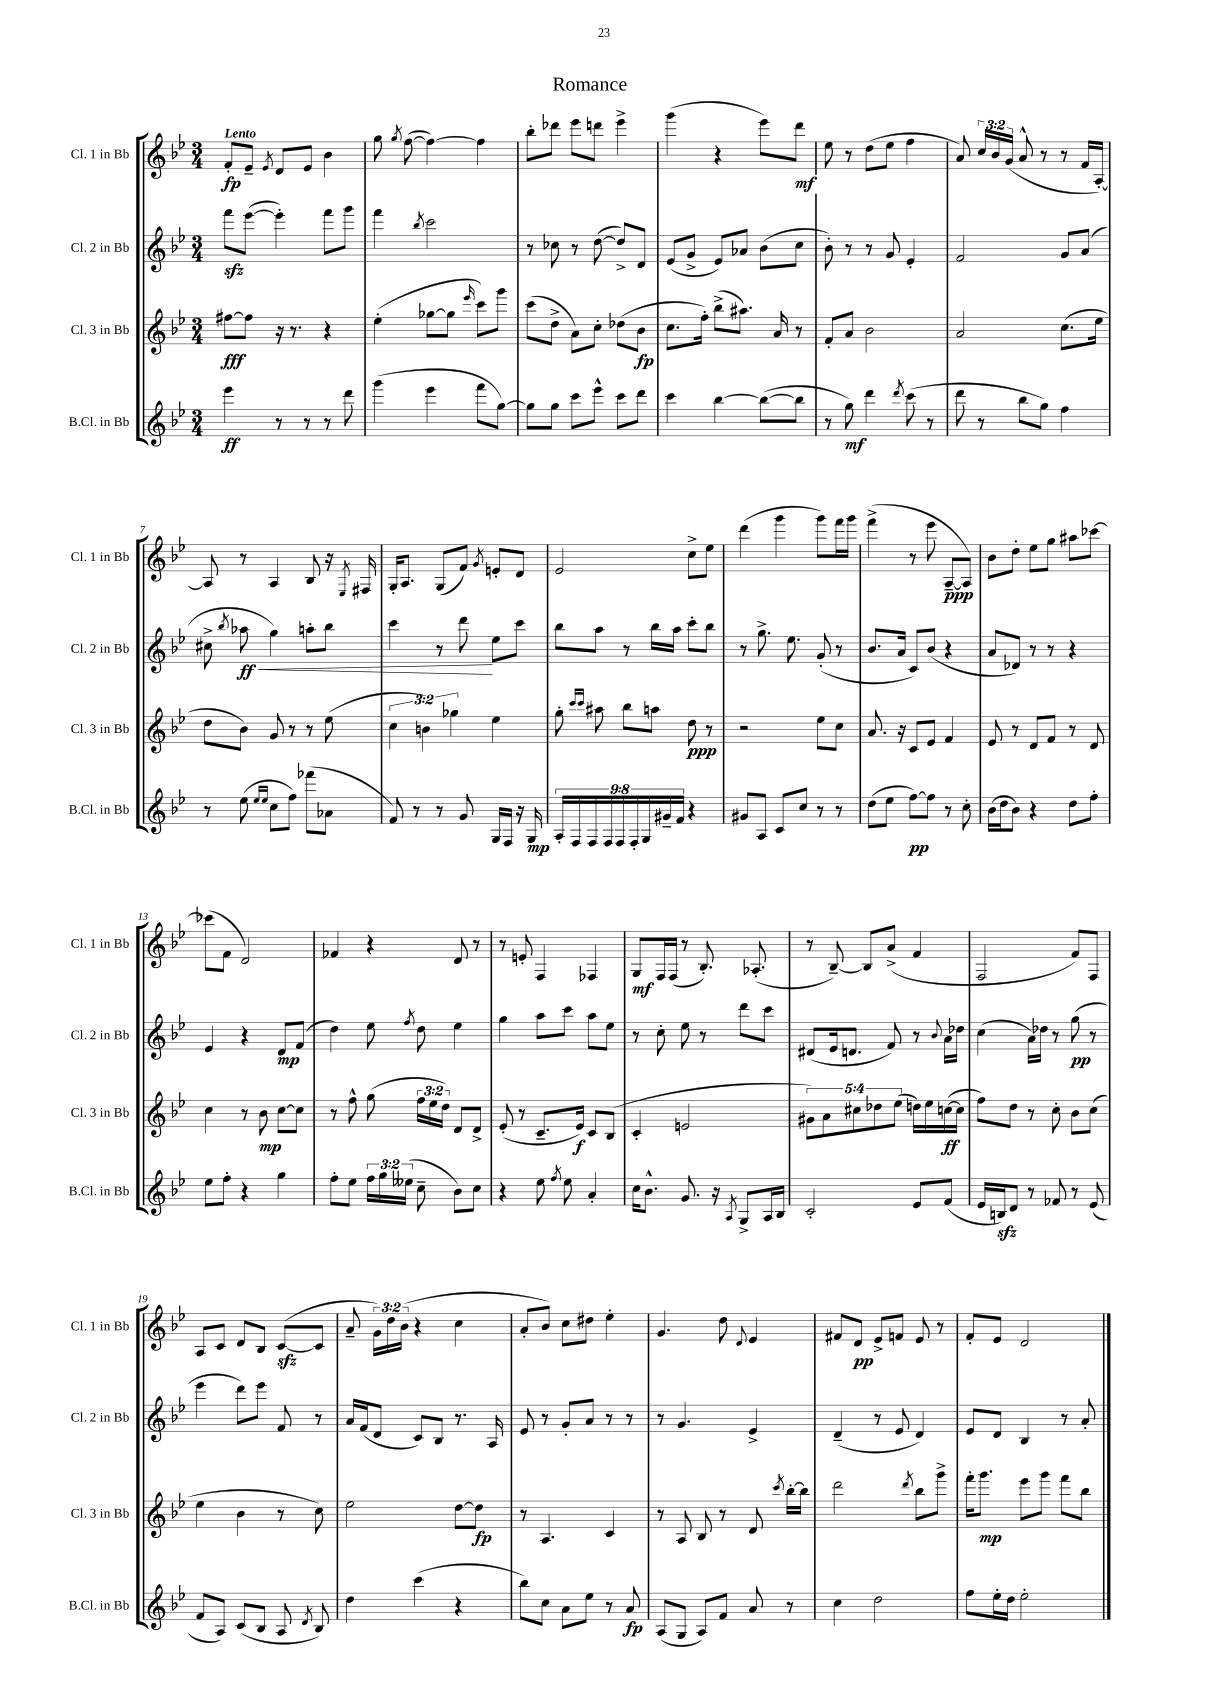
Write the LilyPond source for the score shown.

\header { title = "Romance" }
<<
\new StaffGroup <<
\new Staff = "s0" \with { instrumentName = "Cl. 1 in Bb" shortInstrumentName = "Cl. 1 in Bb" } {
    \clef treble \key bes \major \numericTimeSignature \time 3/4 \override Staff.TupletNumber.text = #tuplet-number::calc-fraction-text \tempo "Lento"
    \autoBeamOff f'8[-.\fp ees'8]-- \acciaccatura { ees'8 } d'8[ ees'8] bes'4 |
    g''8 \acciaccatura { g''8 } f''8~( f''4~) f''4 |
    bes''8[-. des'''8] ees'''8[ d'''8] ees'''4-> |
    g'''4( r4 ees'''8[) d'''8]\mf |
    ees''8 r8 d''8[( ees''8] f''4 |
    a'8) \tuplet 3/2 { c''16[ bes'16 g'16]( } a'8-^ r8 r8 f'16[ a16]~-.) |
    a8 r8 a4 bes8 r16 \acciaccatura { ees8 } fis16 |
    g16[-. a8.] g8[( f'8]) \acciaccatura { g'8 } e'8[-. d'8] |
    ees'2 c''8[-> ees''8] |
    d'''4( g'''4 g'''8[) f'''16 g'''16] |
    f'''4->( r8 ees'''8 a8[~--\ppp a8]) |
    bes'8[ d''8]-. ees''8[ g''8] ais''8[ ces'''8]~ |
    ces'''8[( f'8] d'2) |
    fes'4 r4 d'8 r8 |
    r8 e'8-. f4 fes4 |
    g8[\mf f16 f16]( r8 bes8.-.) aes8.-.( |
    r8 bes8~--) bes8[ a'8]->( f'4 |
    f2 f'8[) f8] |
    a8[ c'8] d'8[ bes8] c'8[~\sfz( c'8] |
    a'8-- \tuplet 3/2 { g'16[) d''16 bes'16]( } r4 c''4 |
    a'8[-. bes'8]) c''8[ dis''8] ees''4-. |
    g'4. d''8 \appoggiatura { d'8 } ees'4 |
    fis'8[ d'8]\pp ees'8[-> f'8] ees'8 r8 |
    f'8[-. ees'8] d'2 \bar "|." |
}
\new Staff = "s1" \with { instrumentName = "Cl. 2 in Bb" shortInstrumentName = "Cl. 2 in Bb" } {
    \clef treble \key bes \major \numericTimeSignature \time 3/4
    \autoBeamOff f'''8[\sfz ees'''8]~( ees'''4-.) f'''8[ g'''8] |
    f'''4 \acciaccatura { bes''8 } c'''2 |
    r8 ces''8 r8 d''8~( d''8[->) d'8] |
    ees'8[( g'8]-> ees'8[) aes'8] bes'8[( c''8] |
    bes'8-.) r8 r8 g'8 ees'4-. |
    f'2 g'8[ a'8]( |
    cis''8-> \acciaccatura { bes''8 } aes''8\ff\< g''4) a''8[-. bes''8] |
    c'''4 r8 d'''8\! ees''8[ c'''8] |
    bes''8[ a''8] r8 bes''16[ a''16] c'''8[-. bes''8] |
    r8 g''8.-> ees''8. g'8-.( r8 |
    bes'8.[ a'16] c'8[) bes'8]( r4 |
    a'8[ des'8]) r8 r8 r4 |
    ees'4 r4 d'8[\mp f'8]( |
    d''4) ees''8 \acciaccatura { f''8 } d''8 ees''4 |
    g''4 a''8[ c'''8] a''8[ ees''8] |
    r8 c''8-. ees''8 r8 d'''8[ c'''8] |
    dis'8[( ees'16 d'8.] f'8) r8 \appoggiatura { bes'8 } a'16[ des''16] |
    c''4( a'16[) des''16] r8 g''8\pp( r8 |
    ees'''4 d'''8[) ees'''8] f'8 r8 |
    a'16[ f'16( d'8] c'8[) bes8] r8. a16 |
    ees'8 r8 g'8[-. a'8] r8 r8 |
    r8 g'4. ees'4-> |
    d'4--( r8 ees'8 d'4) |
    ees'8[ d'8] bes4 r8 a'8-. \bar "|." |
}
\new Staff = "s2" \with { instrumentName = "Cl. 3 in Bb" shortInstrumentName = "Cl. 3 in Bb" } {
    \clef treble \key bes \major \numericTimeSignature \time 3/4 \override Staff.TupletNumber.text = #tuplet-number::calc-fraction-text
    \autoBeamOff fis''8[~\fff fis''8] r16 r8. r4 |
    ees''4-.( ges''8[~ ges''8] \grace { ees'''16 } c'''8[) g'''8] |
    c'''8[( d''8]-> a'8[) c''8]-. des''8[( bes'8]\fp |
    c''8.[ f''16]-.) bes''8[->( ais''8.]) a'16 r8 |
    f'8[-. a'8] bes'2 |
    a'2 c''8.[( ees''16] |
    d''8[ bes'8]) g'8 r8 r8 ees''8( |
    \tuplet 3/2 { c''4 b'4) ges''4 } ees''4 |
    g''8-. \grace { c'''16[ c'''16] } ais''8 bes''8[ a''8] d''8\ppp r8 |
    r2 ees''8[ c''8] |
    a'8. r16 c'8[ ees'8] f'4 |
    ees'8 r8 d'8[ f'8] r8 d'8 |
    c''4 r8 bes'8\mp c''8[~ c''8] |
    r8 f''8-^ g''8( \tuplet 3/2 { f''16[ ees''16 d''16]) } d'8[ d'8]-> |
    ees'8-.( r8 c'8.[-- ees'16]\f) c'8[ bes8]( |
    c'4-. e'2 |
    \tuplet 5/4 { gis'8[) a'8 cis''8 des''8 ees''8]( } d''16[) ees''16 c''16~\ff( c''16] |
    f''8[) d''8] r8 c''8-. bes'8[ c''8]( |
    ees''4 bes'4 r8 c''8) |
    ees''2 d''8[~ d''8]\fp |
    r8 a4. c'4 |
    r8 a8 bes8 r8 d'8 \acciaccatura { c'''8 } bes''16[~-. bes''16] |
    d'''2 \acciaccatura { d'''8 } bes''8[ g'''8]-> |
    f'''16[-. g'''8.]\mp ees'''8[ g'''8] f'''8[ bes''8] \bar "|." |
}
\new Staff = "s3" \with { instrumentName = "B.Cl. in Bb" shortInstrumentName = "B.Cl. in Bb" } {
    \clef treble \key bes \major \numericTimeSignature \time 3/4 \override Staff.TupletNumber.text = #tuplet-number::calc-fraction-text
    \autoBeamOff ees'''4\ff r8 r8 r8 d'''8 |
    g'''4( ees'''4 f'''8[ g''8]~) |
    g''8[ g''8] c'''8[ ees'''8]-^ c'''8[ d'''8] |
    c'''4 bes''4~ bes''8[~( bes''8] |
    r8 g''8\mf) d'''4 \acciaccatura { d'''8 } c'''8( r8 |
    d'''8 r8 bes''8[ g''8]) f''4 |
    r8 ees''8( \grace { ees''16[ ees''16] } c''8[ f''8]) fes'''8[( aes'8] |
    f'8) r8 r8 g'8 g16[ f16] r16 g16\mp |
    \tuplet 9/8 { a16[-. f16 f16 f16 f16 f16-. g16 gis'16-- f'16] } r4 |
    gis'8[ a8] c'8[ c''8] r8 r8 |
    d''8[( ees''8] f''8[~\pp) f''8] r8 c''8-. |
    bes'16[( d''16 bes'8]) r4 d''8[ f''8]-. |
    ees''8[ f''8]-. r4 g''4 |
    f''8[-. ees''8] \tuplet 3/2 { f''16[ g''16 eeses''16]( } c''8-- bes'8[) c''8] |
    r4 ees''8 \acciaccatura { f''8 } ees''8 a'4-. |
    c''16[ bes'8.]-^ g'8. r16 \acciaccatura { a8 } g8[-> a16 bes16] |
    c'2-. ees'8[ f'8]( |
    ees'16[ b16\sfz) d'8] r8 fes'8 r8 ees'8( |
    f'8[ a8]) c'8[( bes8] a8 \acciaccatura { d'8 } bes8) |
    d''4 c'''4( r4 |
    bes''8[) c''8] a'8[ ees''8] r8 a'8\fp |
    a8[( g8] a8[) f'8] a'8 r8 |
    c''4 d''2 |
    f''8[ ees''16-. d''16] ees''2-. \bar "|." |
}
>>
>>
